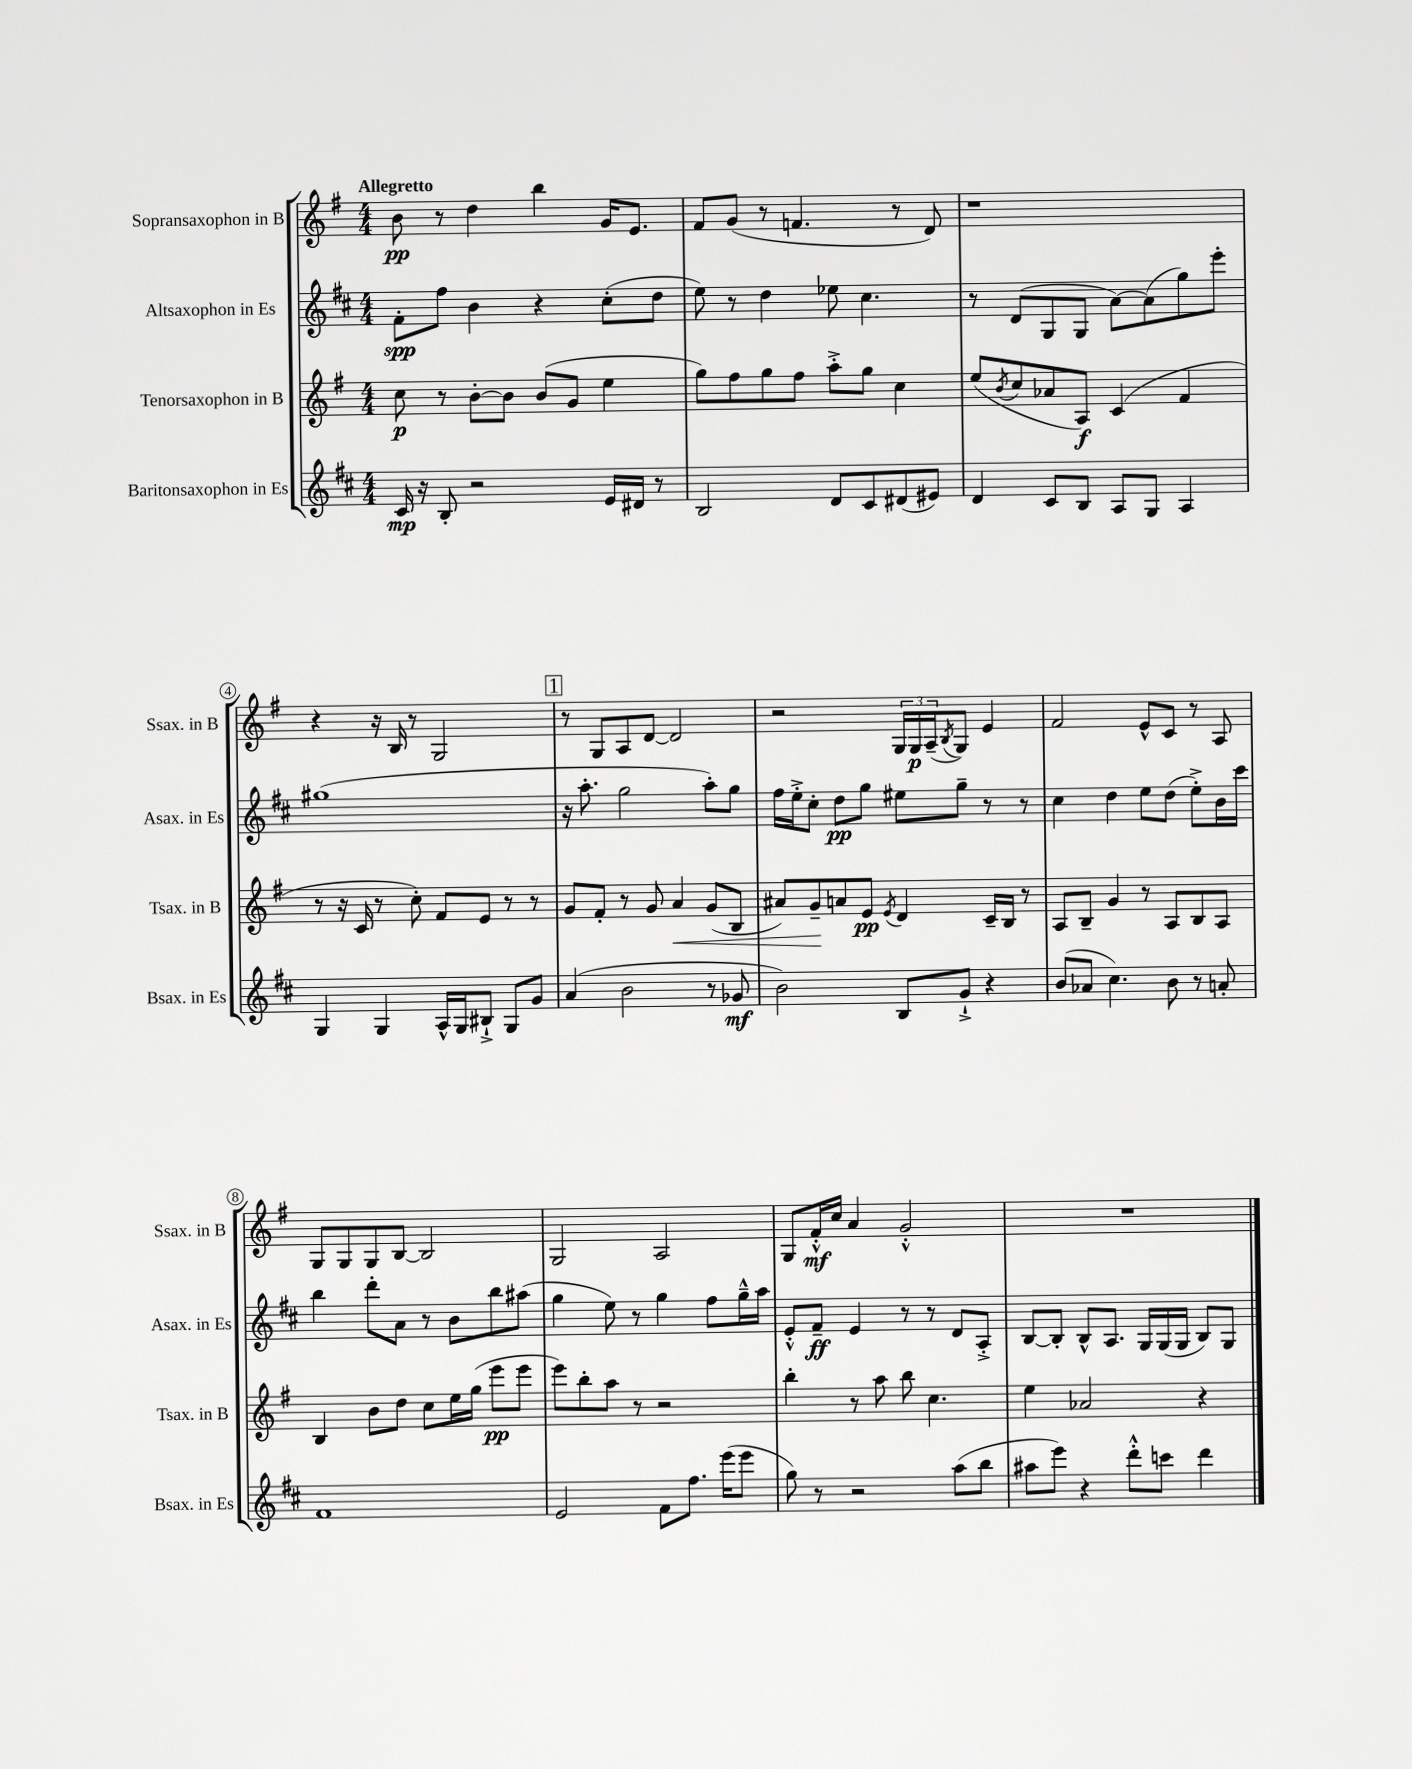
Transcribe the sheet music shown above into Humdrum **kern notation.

**kern	**kern	**kern	**kern
*staff4	*staff3	*staff2	*staff1
*clefG2	*clefG2	*clefG2	*clefG2
*k[f#c#]	*k[f#]	*k[f#c#]	*k[f#]
*M4/4	*M4/4	*M4/4	*M4/4
16c#/	8cc\	8f#'\L	8b\
16r	.	.	.
8B'/	8r	8ff#\J	8r
2r	[8b'\L	4b\	4dd\
.	8b\]J	.	.
.	(8b/L	4r	4bb\
.	8g/J	.	.
16e/LL	4ee\	(8cc#'\L	16g/LK
16d#/JJ	.	.	8.e/J
8r	.	8dd\J	.
=	=	=	=
2B/	8gg\L)	8ee\)	8f#/L
.	8ff#\	8r	(8g/J
.	8gg\	4dd\	8r
.	8ff#\J	.	4.f/
8d/L	8aa'^\L	8ee-\	.
8c#/	8gg\J	4.cc#\	.
(8d#/	4cc\	.	8r
8e#/J)	.	.	8d/)
=	=	=	=
4d/	(8ee/L	8r	1r
.	8qb/	.	.
.	8cc/	(8d/L	.
8c#/L	8a-/	8G/	.
8B/J	8A/J)	8G/J	.
8A/L	(4c/	[8a\L)	.
8G/J	.	(8a\]	.
4A/	4f#/	8gg\)	.
.	.	8eee'\J	.
=	=	=	=
4G/	8r	(1gg#	4r
.	16r	.	.
.	16c/	.	.
4G/	8r	.	16r
.	.	.	16B/
.	8cc'\)	.	8r
16A^^/LL	8f#/L	.	2G/
16G/J	.	.	.
8B#`^/J	8e/J	.	.
8G/L	8r	.	.
8g/J	8r	.	.
=	=	=	=
(4a/	8g/L	16r	8r
.	.	8.aa'\	.
.	8f#'/J	.	8G/L
2b\	8r	2gg\	8A/
.	8g/	.	[8d/J
.	4a/	.	2d/]
8r	(8g/L	8aa'\L)	.
8g-/	8B/J	8gg\J	.
=	=	=	=
2b\)	8a#/L)	16ff#\LL	2r
.	.	16ee'^\J	.
.	8g~/	8cc#'\J	.
.	8a/	8dd\L	.
.	8e/J	8gg\J	.
.	8qe/	.	.
8B/L	4d/	8ee#\L	24G/LL
.	.	.	24G/
.	.	.	(24A~/J
.	.	.	8qB/
8g`^/J	.	8gg~\J	8G/J)
4r	16c~/LL	8r	4e/
.	16B/JJ	.	.
.	8r	8r	.
=	=	=	=
(8b/L	8A/L	4cc#\	2f#/
8a-/J	8B~/J	.	.
4.cc#\)	4g/	4dd\	.
.	8r	8ee\L	8e^^/L
8b\	8A/L	(8dd\J	8c/J
8r	8B/	8ee'^\L)	8r
8a'/	8A/J	16b\L	8A/
.	.	16ccc#\JJ	.
=	=	=	=
1f#	4B/	4bb\	8G/L
.	.	.	8G/
.	8b\L	8ddd'\L	8G/
.	8dd\J	8a\J	[8B/J
.	8cc\L	8r	2B/]
.	16ee\L	8b\L	.
.	(16gg\JJ	.	.
.	8eee\L	8bb\	.
.	8eee\J	(8aa#\J	.
=	=	=	=
2e/	8eee\L)	4gg\	2G/
.	8bb'\	.	.
.	8aa\J	8ee\)	.
.	8r	8r	.
8f#\L	2r	4gg\	2A/
8.ff#\J	.	.	.
.	.	8ff#\L	.
(16eee\LK	.	.	.
8eee\J	.	16gg~^^\L	.
.	.	16aa\JJ	.
=	=	=	=
8gg\)	4bb'\	8e'^^/L	8G/L
8r	.	8f#~/J	16f#'^^/L
.	.	.	16cc/JJ
2r	8r	4e/	4a/
.	8aa\	.	.
.	8bb\	8r	2g'^^/
.	4.cc\	8r	.
(8aa\L	.	8d/L	.
8bb\J	.	8A'^/J	.
=	=	=	=
8aa#\L	4ee\	[8B/L	1r
8eee\J)	.	8B'/]J	.
4r	2a-/	8B^^/L	.
.	.	8.A/J	.
8ddd'^^\L	.	.	.
.	.	16G/LL	.
8ccc\J	.	(16G/	.
.	.	16G/JJ	.
4ddd\	4r	8B/L)	.
.	.	8G/J	.
==	==	==	==
*-	*-	*-	*-
